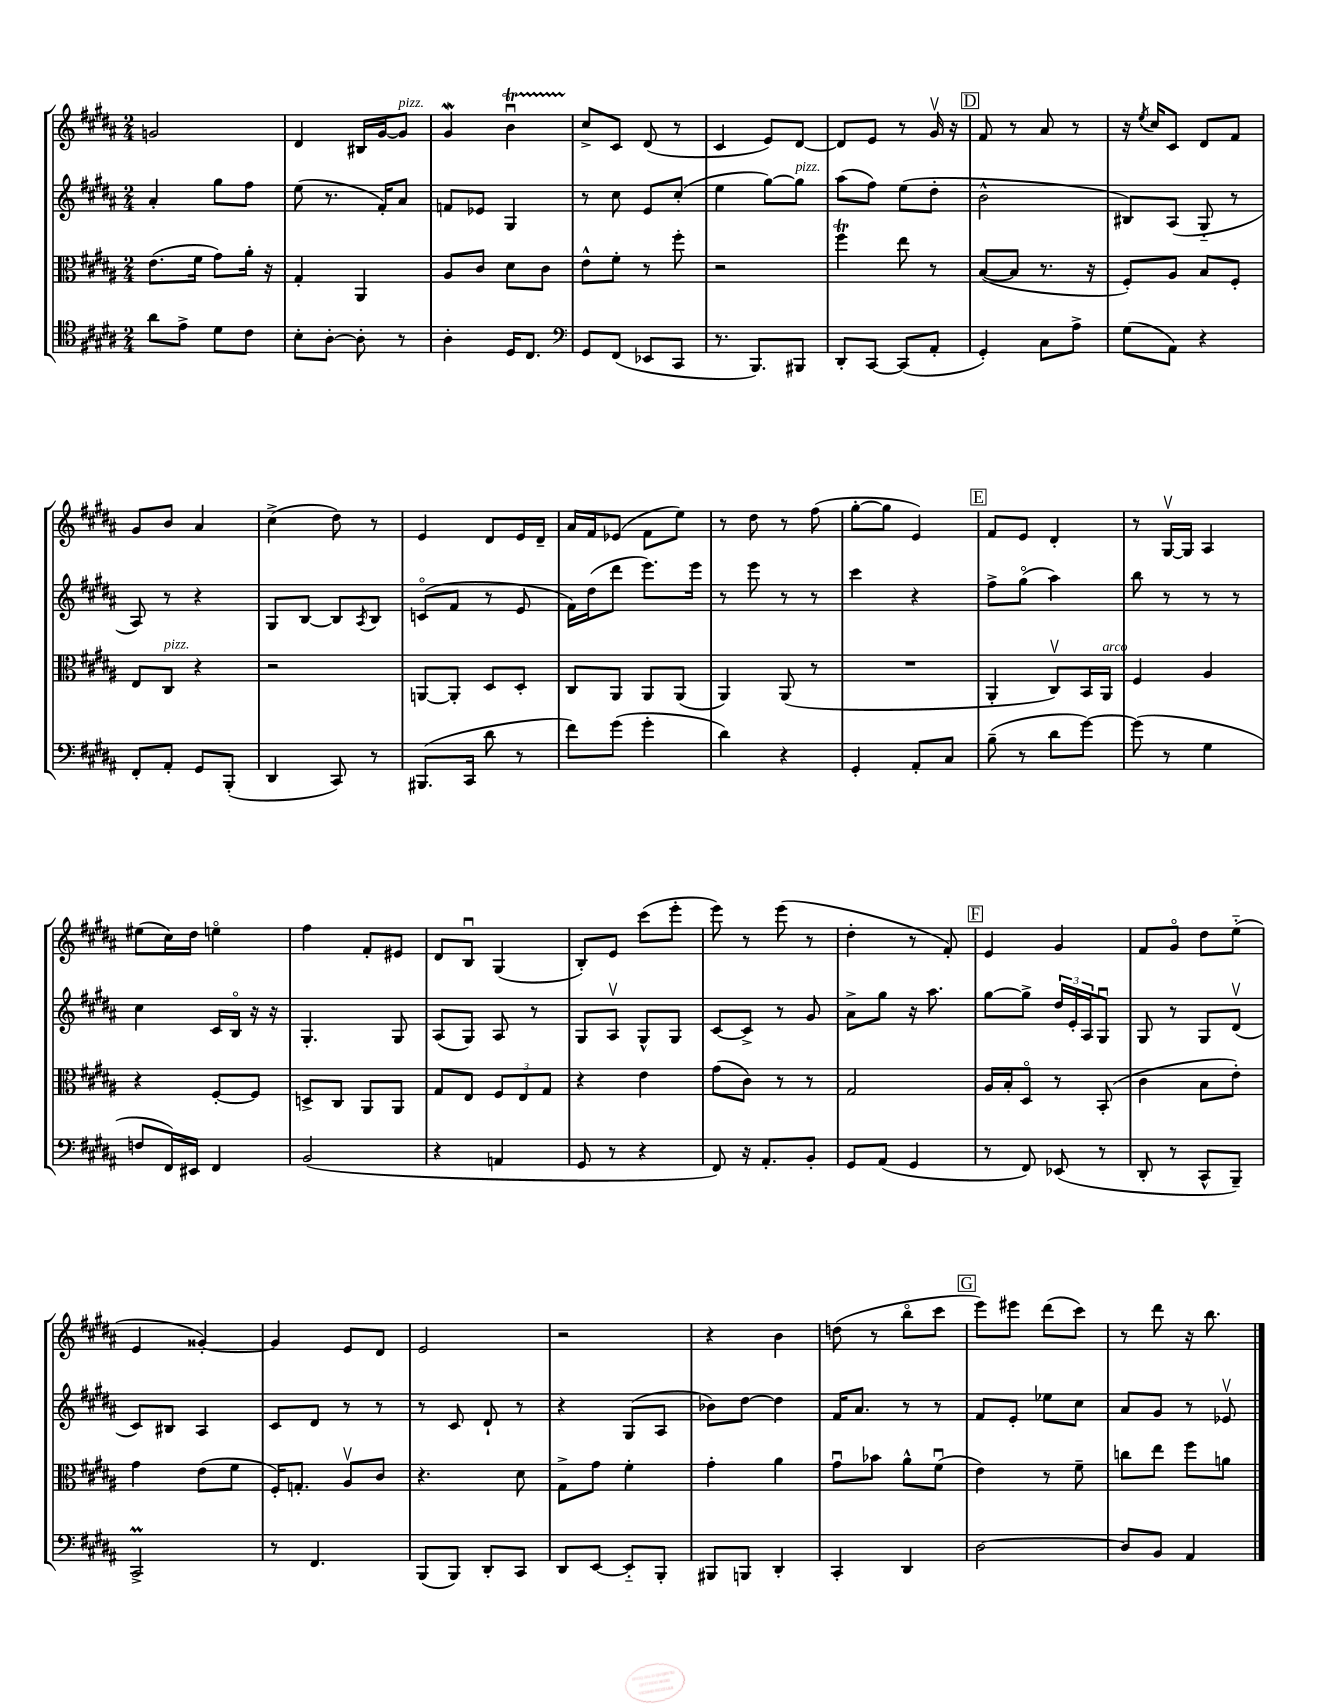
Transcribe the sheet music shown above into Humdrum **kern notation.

**kern	**kern	**kern	**kern
*staff4	*staff3	*staff2	*staff1
*clefC4	*clefC3	*clefG2	*clefG2
*k[f#c#g#d#a#]	*k[f#c#g#d#a#]	*k[f#c#g#d#a#]	*k[f#c#g#d#a#]
*M2/4	*M2/4	*M2/4	*M2/4
8a#\L	(8.e\L	4a#'/	2g/
8e^\J	.	.	.
.	16f#\Jk	.	.
8d#\L	8g#\L)	8gg#\L	.
8c#\J	16a#'\Jk	8ff#\J	.
.	16r	.	.
=	=	=	=
8B'\L	4G#'/	(8ee\	4d#/
[8A#'\J	.	8.r	.
8A#'\]	4AA#/	.	16B#/LL
.	.	16f#'/LK)	[16g#/J
8r	.	8a#/J	8g#/]J
=	=	=	=
4A#'\	8A#/L	8f/L	4g#/
.	8c#/J	8e-/J	.
16D#/LK	8d#\L	4G#/	4bu\
8.C#/J	.	.	.
.	8c#\J	.	.
=	=	=	=
*clefF4	*	*	*
8GG#/L	8e^^\L	8r	8cc#^/L
(8FF#/J	8f#'\J	8cc#\	8c#/J
8EE-/L	8r	8e/L	(8d#/
8CC#/J	8ff#'\	(8cc#'/J	8r
=	=	=	=
8.r	2r	4ee\	4c#/
8.BBB/L)	.	.	.
.	.	[8gg#\L)	8e/L)
8BBB#/J	.	8gg#\]J	[8d#/J
=	=	=	=
8DD#'/L	4ff#\	(8aa#\L	8d#/]L
[8CC#/J	.	8ff#\J)	8e/J
(8CC#/]L	8ee\	(8ee\L	8r
8AA#'/J	8r	8dd#'\J	16g#v/
.	.	.	16r
=	=	=	=
4GG#'/)	([8B/L	2b^^\	8f#/
.	8B/]J	.	8r
8C#\L	8.r	.	8a#/
8A#^\J	.	.	8r
.	16r	.	.
=	=	=	=
(8G#\L	8F#'/L)	8B#/L)	16r
.	.	.	8qee/
.	.	.	16cc#/LK
8AA#\J)	8A#/J	(8A#/J	8c#/J
4r	8B/L	8G#'~/	8d#/L
.	8F#'/J	8r	8f#/J
=	=	=	=
8FF#'/L	8E/L	8A#/)	8g#/L
8AA#'/J	8C#/J	8r	8b/J
8GG#/L	4r	4r	4a#/
(8BBB'/J	.	.	.
=	=	=	=
4DD#/	2r	8G#/L	(4cc#^\
.	.	[8B/J	.
8CC#/)	.	8B/]L	8dd#\)
.	.	8qA#/	.
8r	.	8B/J	8r
=	=	=	=
(8.BBB#/L	[8AA/L	(8co/L	4e/
.	8AA'/]J	8f#/J	.
16CC#/Jk	.	.	.
8d#\	8D#/L	8r	8d#/L
8r	8D#'/J	8e/	16e/L
.	.	.	16d#~/JJ
=	=	=	=
8f#\L)	8C#/L	16f#\LL)	16a#/LL
.	.	(16dd#\J	16f#/J
(8g#\J	8AA#/J	8ddd#\J	(8e-/J
4g#'\	8AA#/L	8.eee\L)	8f#\L
.	(8AA#/J	.	8ee\J)
.	.	16eee\Jk	.
=	=	=	=
4d#\)	4AA#/)	8r	8r
.	.	8eee\	8dd#\
4r	(8AA#/	8r	8r
.	8r	8r	(8ff#\
=	=	=	=
4GG#'/	2r	4ccc#\	[8gg#'\L
.	.	.	8gg#\]J
8AA#'/L	.	4r	4e/)
8C#/J	.	.	.
=	=	=	=
(8B~\	4AA#'/	8ff#^\L	8f#/L
8r	.	(8gg#o\J	8e/J
8d#\L	8C#v/L)	4aa#\)	4d#'/
[8g#\J)	16BB/L	.	.
.	16AA#/JJ	.	.
=	=	=	=
(8g#\]	4F#/	8bb\	8r
8r	.	8r	[16G#v/LL
.	.	.	16G#/]JJ
4G#\	4A#/	8r	4A#/
.	.	8r	.
=	=	=	=
8F/L	4r	4cc#\	(8ee#\L
16FF#/L)	.	.	16cc#\L)
16EE#/JJ	.	.	16dd#\JJ
4FF#/	[8F#'/L	16c#/LL	4eeo\
.	.	16Bo/JJ	.
.	8F#/]J	16r	.
.	.	16r	.
=	=	=	=
(2BB/	8D^/L	4.G#'/	4ff#\
.	8C#/J	.	.
.	8AA#/L	.	8f#'/L
.	8AA#/J	8G#/	8e#/J
=	=	=	=
4r	8G#/L	(8A#/L	8d#/L
.	8E/J	8G#/J)	8Bu/J
4AA/	12F#/L	8A#/	(4G#/
.	12E/	.	.
.	.	8r	.
.	12G#/J	.	.
=	=	=	=
8GG#/	4r	8G#/L	8B'/L)
8r	.	8A#v/J	8e/J
4r	4e\	8G#^^/L	(8ccc#\L
.	.	8G#/J	8eee'\J
=	=	=	=
8FF#/)	(8g#\L	[8c#/L	8eee\)
16r	8c#\J)	8c#^/]J	8r
8.AA#'/L	.	.	.
.	8r	8r	(8eee\
8BB'/J	8r	8g#/	8r
=	=	=	=
8GG#/L	2G#/	8a#^\L	4dd#'\
(8AA#/J	.	8gg#\J	.
4GG#/	.	16r	8r
.	.	8.aa#\	.
.	.	.	8f#'/)
=	=	=	=
8r	16A#/LL	[8gg#\L	4e/
.	16B'/J	.	.
8FF#/)	8D#o/J	8gg#^\]J	.
(8EE-/	8r	24dd#/LL	4g#/
.	.	24e'/	.
.	.	24A#/J	.
8r	(8BB'/	8G#u/J	.
=	=	=	=
8DD#'/	4c#\	8G#/	8f#/L
8r	.	8r	8g#o/J
8CC#^^/L	8B\L	8G#/L	8dd#\L
8BBB~/J)	8e'\J)	(8d#v/J	(8ee'~\J
=	=	=	=
2CC#^/	4g#\	8c#/L)	4e/
.	.	8B#/J	.
.	(8e\L	4A#/	[4g##'/)
.	8f#\J	.	.
=	=	=	=
8r	16F#'/LK)	8c#/L	4g##/]
.	8.G'/J	.	.
4.FF#/	.	8d#/J	.
.	8A#v/L	8r	8e/L
.	8c#/J	8r	8d#/J
=	=	=	=
(8BBB/L	4.r	8r	2e/
8BBB/J)	.	8c#/	.
8DD#'/L	.	8d#`/	.
8CC#/J	8d#\	8r	.
=	=	=	=
8DD#/L	8G#^\L	4r	2r
[8EE/J	8g#\J	.	.
8EE'~/]L	4f#'\	(8G#/L	.
8BBB'/J	.	8A#/J	.
=	=	=	=
8BBB#/L	4g#'\	8b-\L)	4r
8BBB/J	.	[8dd#\J	.
4DD#'/	4a#\	4dd#\]	4b\
=	=	=	=
4CC#'/	8g#u\L	16f#/LK	(8dd\
.	.	8.a#/J	.
.	8b-\J	.	8r
4DD#/	8a#^^\L	8r	8bbo\L
.	(8f#u\J	8r	8ccc#\J
=	=	=	=
[2D#\	4e\)	8f#/L	8eee\L)
.	.	8e'/J	8eee#\J
.	8r	8ee-\L	(8ddd#\L
.	8f#~\	8cc#\J	8ccc#\J)
=	=	=	=
8D#/]L	8cc\L	8a#/L	8r
8BB/J	8ee\J	8g#/J	8ddd#\
4AA#/	8ff#\L	8r	16r
.	.	.	8.bb\
.	8a\J	8e-v/	.
==	==	==	==
*-	*-	*-	*-
